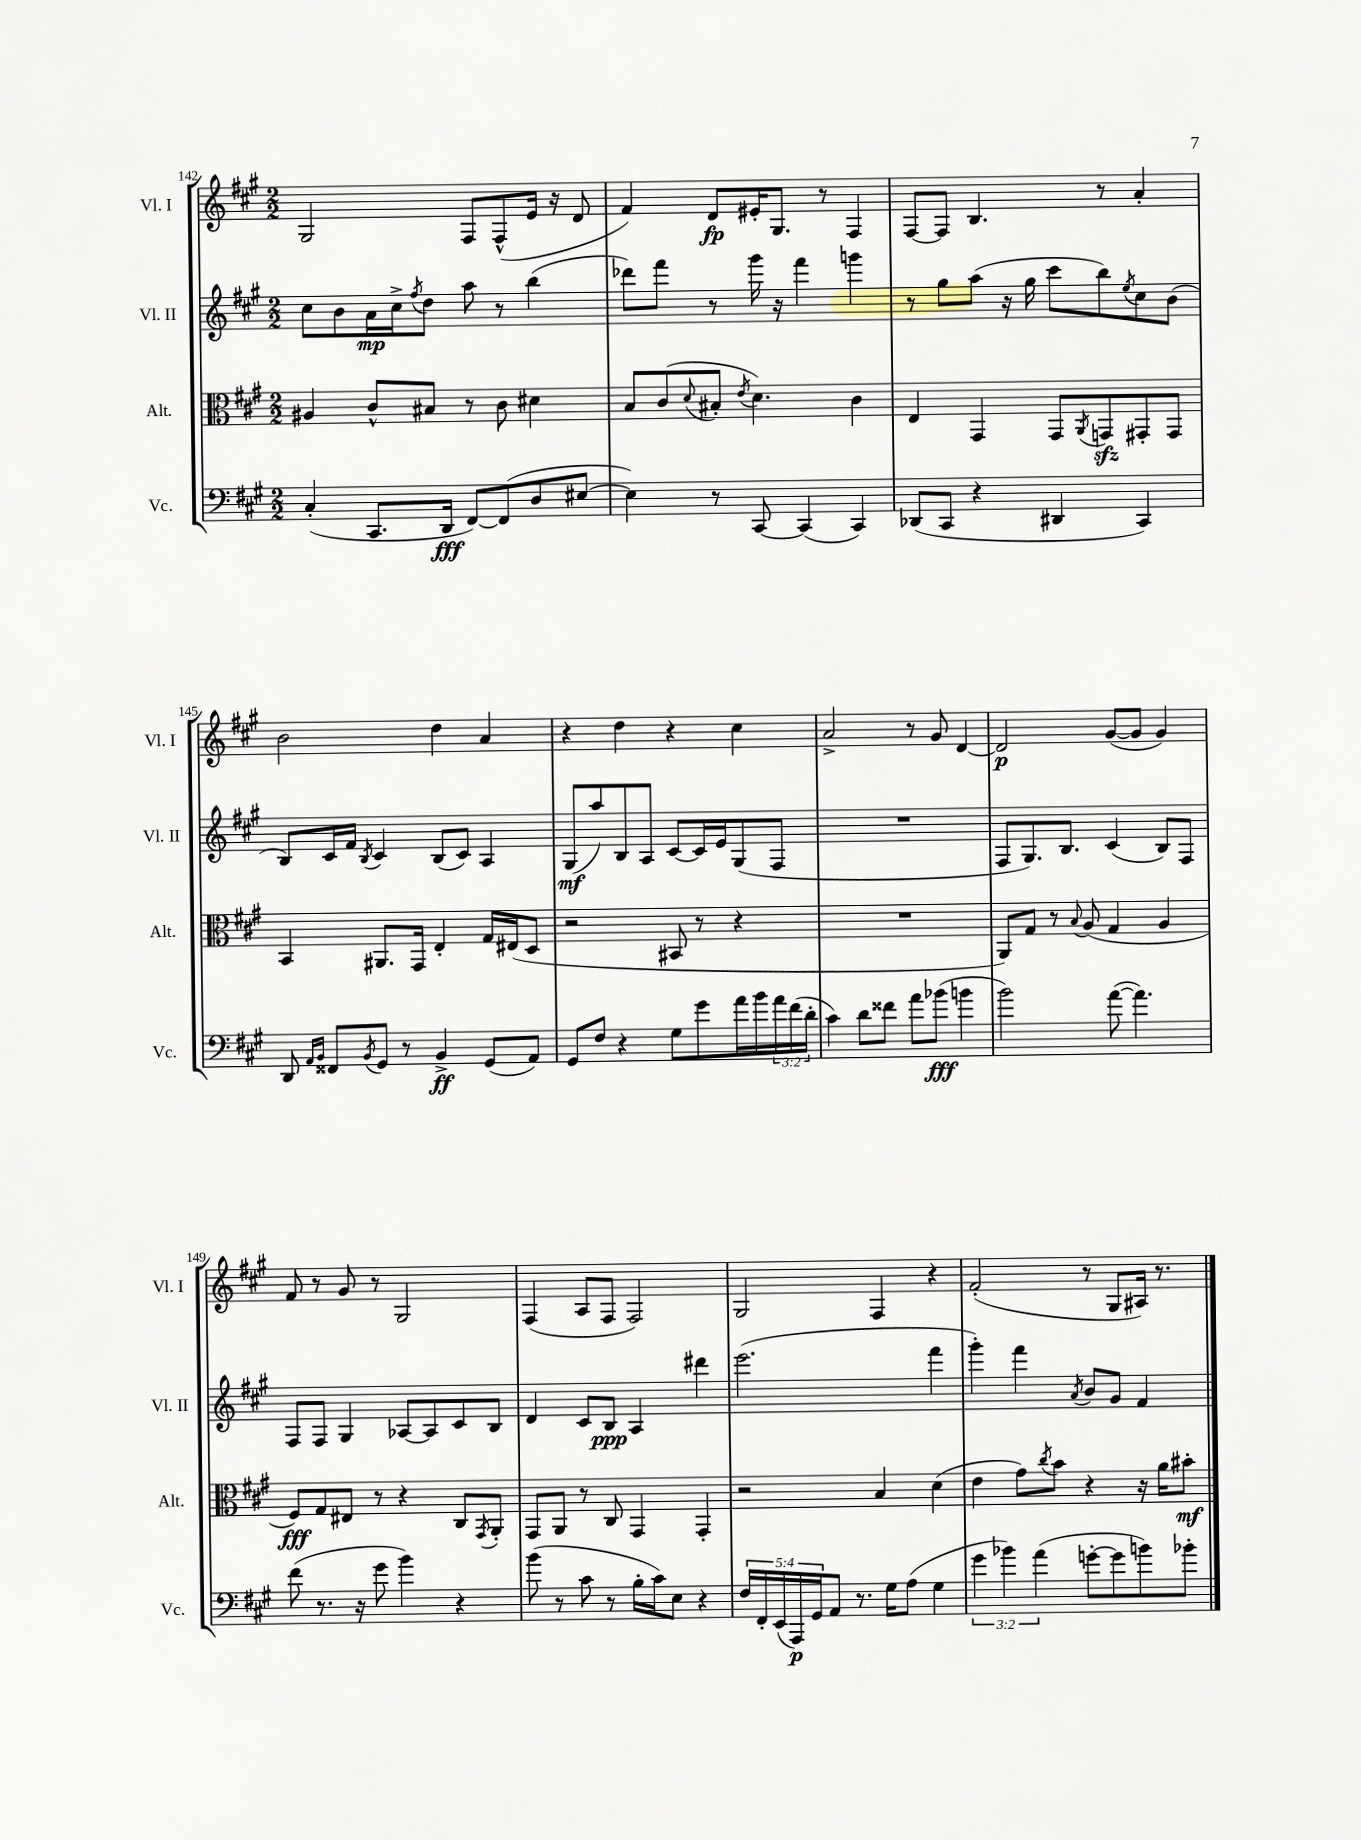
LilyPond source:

<<
\new StaffGroup <<
\new Staff = "s0" \with { instrumentName = "Vl. I" shortInstrumentName = "Vl. I" } {
    \clef treble \key a \major \numericTimeSignature \time 2/2
    gis2 fis8 fis8-^( e'16 r16 d'8 |
    fis'4) d'8\fp eis'16-. gis8. r8 fis4 |
    fis8~ fis8 b4. r8 a'4-. |
    b'2 d''4 a'4 |
    r4 d''4 r4 cis''4 |
    a'2-> r8 gis'8 d'4~ |
    d'2\p gis'8~( gis'8 gis'4) |
    fis'8 r8 gis'8 r8 gis2 |
    fis4( a8 fis8 fis2) |
    gis2 fis4 r4 |
    fis'2-.( r8 gis8 ais16) r8. \bar "|." |
}
\new Staff = "s1" \with { instrumentName = "Vl. II" shortInstrumentName = "Vl. II" } {
    \clef treble \key a \major \numericTimeSignature \time 2/2
    cis''8 b'8 a'16\mp cis''16-> \acciaccatura { fis''8 } d''8 a''8 r8 b''4( |
    des'''8) fis'''8 r8 gis'''16 r16 fis'''4 g'''4 |
    r8 gis''8 a''8( r16 gis''16 cis'''8 b''8) \acciaccatura { e''8 } cis''8 b'8( |
    b8) cis'16 fis'16 \acciaccatura { b8 } cis'4 b8( cis'8) a4 |
    gis8\mf( a''8) b8 a8 cis'8~ cis'16 e'16 gis8( fis8 |
    R1 |
    fis8 gis8.) b8. cis'4( b8) fis8 |
    fis8 fis8 gis4 aes8~ aes8 cis'8 b8 |
    d'4 cis'8 b8\ppp a4 dis'''4 |
    e'''2.( fis'''4 |
    gis'''4-.) fis'''4 \acciaccatura { a'8 } b'8 gis'8 fis'4 \bar "|." |
}
\new Staff = "s2" \with { instrumentName = "Alt." shortInstrumentName = "Alt." } {
    \clef alto \key a \major \numericTimeSignature \time 2/2
    ais4 cis'8-^ bis8 r8 cis'8 dis'4 |
    b8 cis'8( \appoggiatura { d'8 } bis8-. \acciaccatura { e'8 } d'4.) cis'4 |
    e4 gis,4 gis,8 \acciaccatura { a,8 } g,8\sfz gis,8-. gis,8 |
    b,4 ais,8. gis,16 e4-. gis16 eis16( d8 |
    r2 bis,8 r8 r4 |
    R1 |
    a,8) gis8 r8 \appoggiatura { b8 } a8( gis4 a4 |
    fis8\fff) gis8 eis8 r8 r4 cis8 \acciaccatura { gis,8 } a,8-. |
    gis,8 a,8 r8 cis8 gis,4 gis,4-. |
    r2 b4 d'4( |
    e'4 gis'8) \acciaccatura { cis''8 } b'8 r4 r16 a'16 bis'8-.\mf \bar "|." |
}
\new Staff = "s3" \with { instrumentName = "Vc." shortInstrumentName = "Vc." } {
    \clef bass \key a \major \numericTimeSignature \time 2/2 \override Staff.TupletNumber.text = #tuplet-number::calc-fraction-text
    cis4-.( cis,8. d,16\fff fis,8~) fis,8( d8 eis8~ |
    eis4) r8 cis,8~ cis,4( cis,4) |
    des,8( cis,8 r4 dis,4 cis,4) |
    d,8 \grace { a,16 b,16 } fisis,8 \acciaccatura { b,8 } gis,8 r8 b,4->\ff gis,8( a,8) |
    gis,8 fis8 r4 gis8 gis'8 a'16 b'16 \tuplet 3/2 { a'16 fis'16( d'16-. } |
    cis'4) d'8 fisis'8 a'8 bes'8\fff( b'4 |
    b'2) a'8~( a'4.) |
    fis'8( r8. r16 gis'8 b'4) r4 |
    b'8( r8 cis'8 r8 b16-. cis'16) e8 r4 |
    \tuplet 5/4 { fis16 fis,16-. e,16( a,,16\p) gis,16 } a,8 r8. gis16 a8( gis4 |
    \tuplet 3/2 { gis'4 bes'4) a'4( } g'8~-. g'8 b'8) bes'8-. \bar "|." |
}
>>
>>
\layout { \context { \Score currentBarNumber = #142 } }
